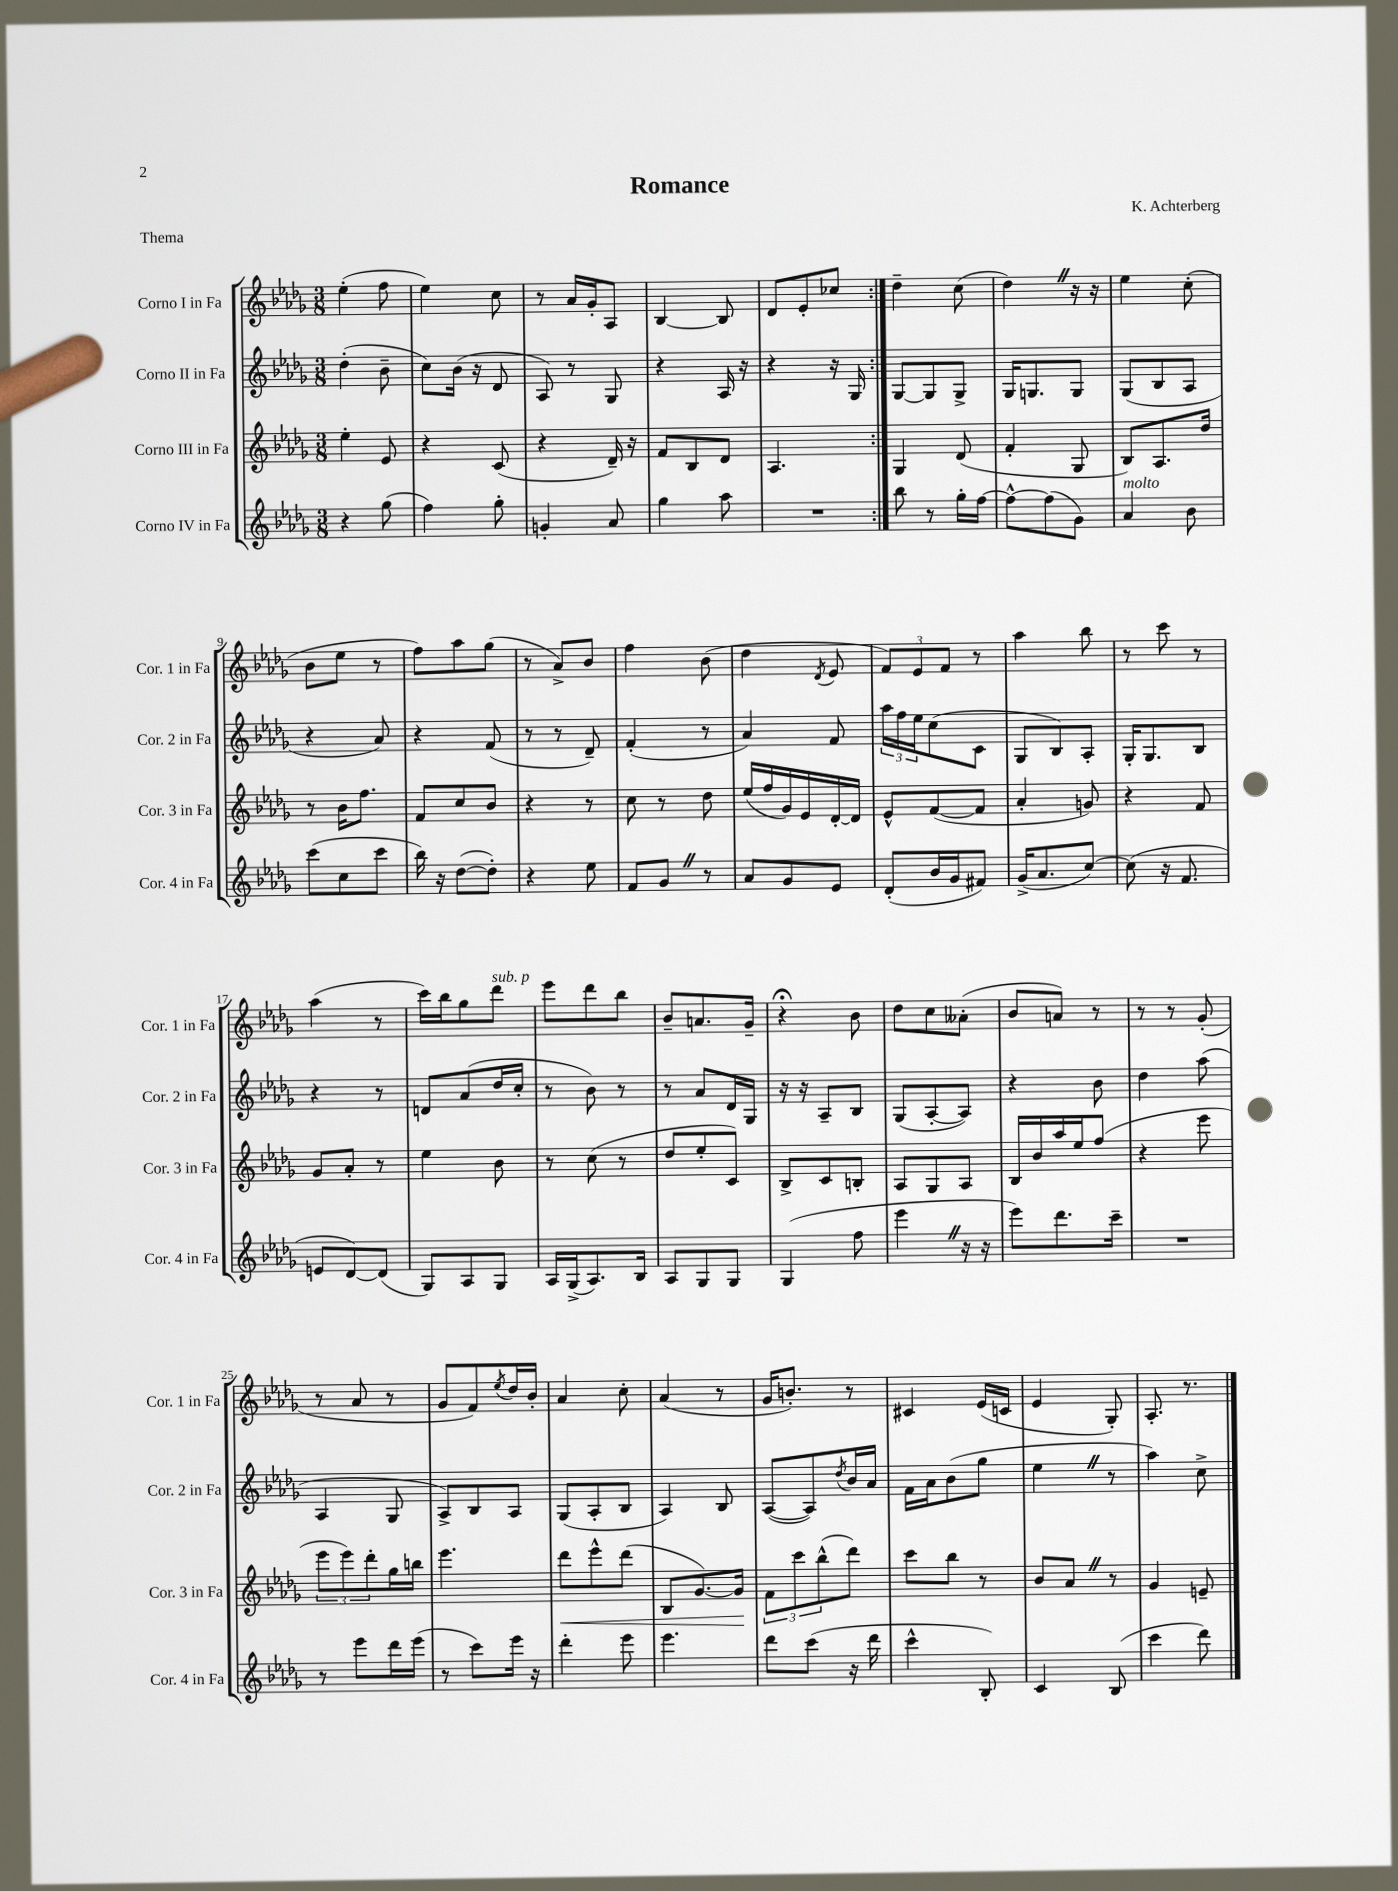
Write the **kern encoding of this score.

**kern	**kern	**dynam	**kern	**kern
*part4	*part3	*part3	*part2	*part1
*staff4	*staff3	*staff3	*staff2	*staff1
*I"Corno IV in Fa	*I"Corno III in Fa	*	*I"Corno II in Fa	*I"Corno I in Fa
*I'Cor. 4 in Fa	*I'Cor. 3 in Fa	*	*I'Cor. 2 in Fa	*I'Cor. 1 in Fa
*clefG2	*clefG2	*	*clefG2	*clefG2
*k[b-e-a-d-g-]	*k[b-e-a-d-g-]	*	*k[b-e-a-d-g-]	*k[b-e-a-d-g-]
*M3/8	*M3/8	*	*M3/8	*M3/8
=1	=1	=1	=1	=1
4r	4ee-'\	.	(4dd-'\	(4ee-'\
(8gg-\	8e-/	.	8b-~\	8ff\
=2	=2	=2	=2	=2
4ff\)	4r	.	8cc\L)	4ee-\)
.	.	.	(16b-\Jk	.
.	.	.	16r	.
8gg-'\	(8c/	.	8d-/	8cc\
=3	=3	=3	=3	=3
4gn'/	4r	.	8A-/)	8r
.	.	.	8r	16a-/LL
.	.	.	.	16g-'/J
8a-/	16d-~/)	.	8G-/	8A-/J
.	16r	.	.	.
=4	=4	=4	=4	=4
4gg-\	8f/L	.	4r	[4B-/
.	8B-/	.	.	.
8aa-\	8d-/J	.	16A-/	8B-/]
.	.	.	16r	.
=5	=5	=5	=5	=5
4.r	4.A-/	.	4r	8d-/L
.	.	.	.	8e-'/
.	.	.	16r	8cc-X/J
.	.	.	16G-/	.
=6:|!	=6:|!	=6:|!	=6:|!	=6:|!
8bb-\	4G-/	.	[8G-/L	4dd-~\
8r	.	.	8G-/]	.
16gg-'\LL	(8d-/	.	8G-^/J	(8cc\
[16ff\JJ	.	.	.	.
=7	=7	=7	=7	=7
8ff^^\L_	4f'/	.	16G-/KL	4dd-Z\)
.	.	.	8.Gn/	.
(8ff\]	.	.	.	.
8g-\J)	8G-/	.	8G/J	16r
.	.	.	.	16r
=8	=8	=8	=8	=8
!LO:TX:a:i:t=molto	!	!	!	!
4a-/	8B-/L)	.	(8G-/L	4ee-\
.	8.A-/	.	8B-/	.
8b-\	.	.	8A-/J	(8cc'\
.	16dd-/Jk	.	.	.
!!LO:LB:g=z
=9	=9	=9	=9	=9
(8ccc\L	8r	.	4r	8b-\L
8cc\	16b-\KL	.	.	8ee-\J
.	8.ff\J	.	.	.
8ccc\J	.	.	8a-/)	8r
=10	=10	=10	=10	=10
16bb-\)	8f/L	.	4r	8ff\L)
16r	.	.	.	.
([8dd-\L	8cc/	.	.	8aa-\
8dd-'\J])	8b-/J	.	(8f/	(8gg-\J
=11	=11	=11	=11	=11
4r	4r	.	8r	8r
.	.	.	8r	8a-^/L)
8ee-\	8r	.	8d-~/)	8b-/J
=12	=12	=12	=12	=12
8f/L	8cc\	.	(4f'/	4ff\
8g-Z/J	8r	.	.	.
8r	8dd-\	.	8r	(8b-\
=13	=13	=13	=13	=13
8a-/L	(16ee-/LL	.	4a-/)	4dd-\
.	16ff/	.	.	.
8g-/	16g-/)	.	.	.
.	16e-/	.	.	.
.	.	.	.	8qd-/
8e-/J	[16d-'/	.	8f/	8e-/
.	16d-/JJ]	.	.	.
=14	=14	=14	=14	=14
(8d-'/L	8e-^^/L	.	24aa-\LL	12f/L)
.	.	.	24ff\	.
.	.	.	24ee-\J	12e-/
16b-/L	([8f/	.	(8cc\	.
.	.	.	.	12f/J
16g-/J	.	.	.	.
8f#X/J)	8f/J]	.	8c\J	8r
=15	=15	=15	=15	=15
(16g-^/KL	4a-'/	.	8G-/L	4aa-\
8.a-/	.	.	.	.
.	.	.	8B-/)	.
[8cc/J)	8gn/)	.	8A-'/J	8bb-\
=16	=16	=16	=16	=16
(8cc\]	4r	.	16G-'/KL	8r
.	.	.	8.G-/	.
16r	.	.	.	8ccc\
8.f/	.	.	.	.
.	8f/	.	8B-/J	8r
!!LO:LB:g=z
=17	=17	=17	=17	=17
8en/L	8g-/L	.	4r	(4aa-\
[8d-/)	8a-'/J	.	.	.
(8d-/J]	8r	.	8r	8r
=18	=18	=18	=18	=18
8G-/L)	4ee-\	.	8dn/L	16ccc\LL)
.	.	.	.	16bb-\J
8A-/	.	.	(8a-/	8gg-\
!	!	!	!	!LO:TX:a:i:t=sub. p
8G-/J	8b-\	.	16dd-/L	8ddd-\J
.	.	.	16cc'/JJ	.
=19	=19	=19	=19	=19
16A-/LL	8r	.	8r	8eee-\L
(16G-^/J	.	.	.	.
8.A-/)	(8cc\	.	8b-\)	8ddd-\
.	8r	.	8r	8bb-\J
16B-/Jk	.	.	.	.
=20	=20	=20	=20	=20
8A-/L	8dd-/L	.	8r	8b-~/L
8G-/	8ee-'/	.	8a-/L	8.an/
8G-/J	8c/J)	.	16d-/L	.
.	.	.	16G-/JJ	16g-~/Jk
=21	=21	=21	=21	=21
(4G-/	8B-^/L	.	16r	4r;<
.	.	.	16r	.
.	8c/	.	8A-~/L	.
8ff\	8Bn'/J	.	8B-/J	8b-\
=22	=22	=22	=22	=22
4eee-Z\	8A-/L	.	(8G-/L	8dd-\L
.	8G-/	.	[8A-'/	8cc\
16r	8A-/J	.	8A-/J])	(8a--X'\J
16r	.	.	.	.
=23	=23	=23	=23	=23
8eee-\L)	16B-/LL	.	4r	8b-/L
.	16b-/	.	.	.
8.ddd-\	16aa-/	.	.	8an/J)
.	16ee-/J	.	.	.
.	(8ff/J	.	8b-\	8r
16ccc~\Jk	.	.	.	.
=24	=24	=24	=24	=24
4.r	4r	.	4dd-\	8r
.	.	.	.	8r
.	8eee-\	.	(8aa-\	(8g-'/
!!LO:LB:g=z
=25	=25	=25	=25	=25
8r	12eee-\L	.	4A-/	8r
.	12eee-\)	.	.	.
8eee-\L	.	.	.	8a-/
.	12ddd-'\	.	.	.
16ddd-\L	16gg-\L	.	8G-/	8r
(16eee-\JJ	16bbn\JJ	.	.	.
=26	=26	=26	=26	=26
8r	4.eee-\	.	8A-^/L)	8g-/L
8ccc\L)	.	.	8B-/	8f/)
.	.	.	.	8qee-/
16eee-\Jk	.	.	8A-/J	16dd-/L
16r	.	.	.	16b-'/JJ
=27	=27	=27	=27	=27
!	!	!LO:HP:b	!	!
4ddd-'\	8ddd-\L	<	(8G-/L	4a-/
.	8eee-^^\	.	8A-'/	.
8eee-\	(8ddd-\J	.	8B-/J	8cc'\
=28	=28	=28	=28	=28
4.eee-\	8B-/L	.	4A-/)	(4a-/
.	[8.g-/)	.	.	.
.	.	.	8B-/	8r
.	16g-/Jk]	.	.	.
.	.	[	.	.
=29	=29	=29	=29	=29
8ddd-\L	12f\L	.	([8A-/L	16g-/KL
.	.	.	.	8.bn'/J)
.	12ccc\	.	.	.
(8ccc\J	.	.	8A-/])	.
.	(12bb-^^\	.	.	.
.	.	.	8qdd-/	.
16r	8ddd-\J)	.	16b-/L	8r
16ddd-\	.	.	16a-/JJ	.
=30	=30	=30	=30	=30
4ccc^^\	8ccc\L	.	16f\LL	4c#X/
.	.	.	16a-\J	.
.	8bb-\J	.	(8b-\	.
8B-'/)	8r	.	8gg-\J	(16e-/LL
.	.	.	.	16cn/JJ
=31	=31	=31	=31	=31
4c/	8b-/L	.	4ee-Z\	4e-/
.	8a-Z/J	.	.	.
(8B-/	8r	.	8r	8G-'/)
=32	=32	=32	=32	=32
4ccc\	4g-/	.	4aa-\)	8.A-'/
.	.	.	.	8.r
8ddd-\)	8en~/	.	8cc^\	.
==	==	==	==	==
*-	*-	*-	*-	*-
